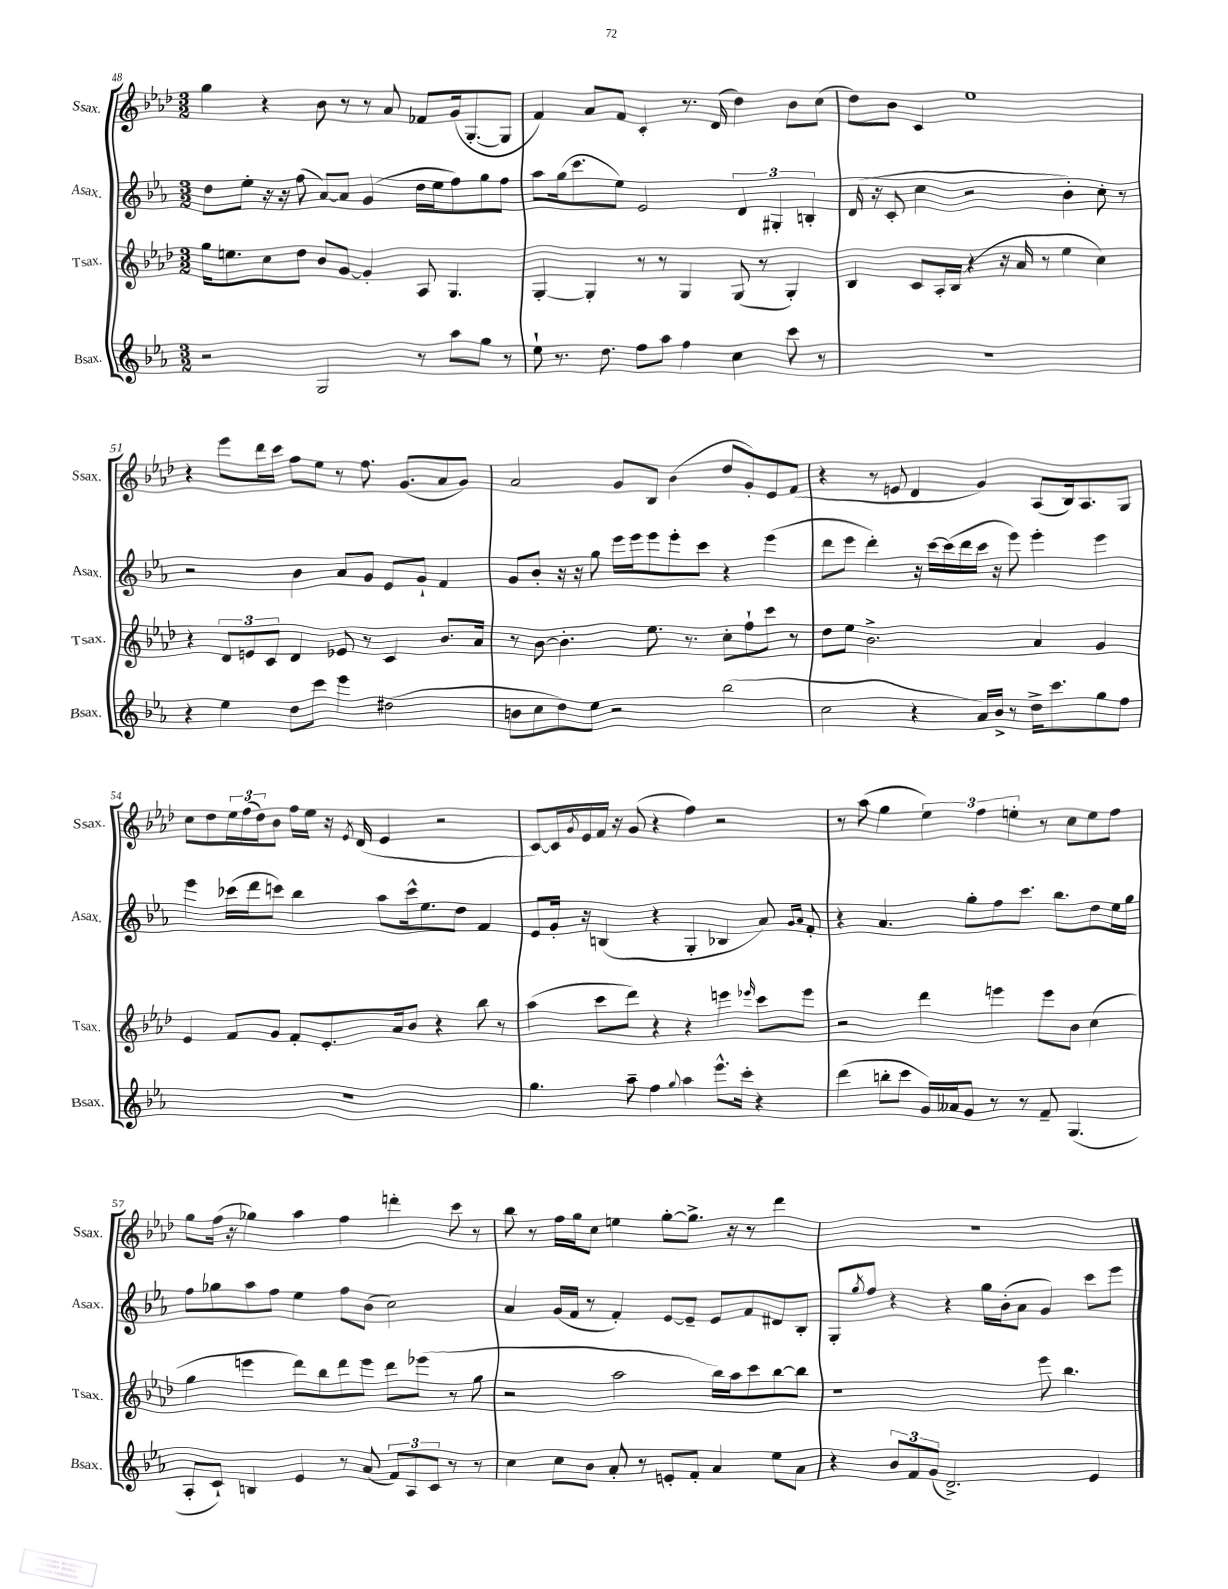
<<
\new StaffGroup <<
\new Staff = "s0" \with { instrumentName = "Ssax." shortInstrumentName = "Ssax." } {
    \clef treble \key aes \major \numericTimeSignature \time 3/2
    g''4 r4 bes'8 r8 r8 aes'8 fes'8 g'16( g8.~-. g8 |
    f'4) aes'8 f'8 c'4-. r8. des'16( des''4) bes'8 c''8( |
    des''8) bes'8 c'4 ees''1 |
    r4 ees'''8 des'''16 c'''16 f''8 ees''8 r8 f''8. g'8.( aes'8 g'8) |
    aes'2 g'8 bes8 bes'4( des''8 g'8-.) ees'8 f'8( |
    r4 r8 e'8 des'4 g'4) aes8( bes16) aes8. g8 |
    c''8 des''8 \tuplet 3/2 { ees''16 f''16( des''16) } bes'8 f''16 ees''16 r16 \acciaccatura { ees'8 } des'16( ees'4 r2 |
    c'8~) c'16 \acciaccatura { g'8 } ees'16 f'16 r16 g'8( r4 f''4) r2 |
    r8 aes''8( g''4 \tuplet 3/2 { ees''4) f''4 e''4-. } r8 c''8 e''8 f''8 |
    g''8 f''16( r16 ges''4) aes''4 f''4 d'''4-. c'''8 r8 |
    bes''8 r8 f''16 g''16 c''8 e''4 g''8~-. g''8.-> r16 r8 des'''4 |
    R1. \bar "|." |
}
\new Staff = "s1" \with { instrumentName = "Asax." shortInstrumentName = "Asax." } {
    \clef treble \key ees \major \numericTimeSignature \time 3/2
    d''8 ees''8-. r16 r16 f''8( aes'8~) aes'8 g'4( d''16 ees''16 f''8) g''8 f''8 |
    aes''8 g''16( c'''8. ees''8) ees'2 \tuplet 3/2 { d'4 gis4-. b4-. } |
    d'16( r16 c'8-. c''4 r2 bes'4-.) c''8-. r8 |
    r2 bes'4 aes'8 g'8 ees'8 g'8-! f'4 |
    g'8 bes'8-. r16 r16 g''8 ees'''16 ees'''16 ees'''8 ees'''8-. c'''8 r4 ees'''4( |
    d'''8 ees'''8 d'''4-.) r16 c'''16~ c'''16( d'''16 c'''16 r16 ees'''8) ees'''4-. ees'''4 |
    ees'''4 ces'''16( d'''16 c'''8) bes''4 aes''8 c'''16-^ ees''8. d''8 f'4 |
    ees'8 g'16-. r16 b4( r4 g4-. bes4 aes'8) \grace { g'16 aes'16 } f'8-. |
    r4 aes'4. g''8-. f''8 c'''8. bes''8. d''8 ees''16 g''16 |
    f''8 ges''8 aes''8 f''8 ees''4 f''8 bes'8( c''2) |
    aes'4 g'16( f'16 r8 f'4-.) ees'8~ ees'8-- ees'8 f'8 dis'8 bes8-. |
    g8-. \acciaccatura { g''8 } f''8 r4 r4 g''16 bes'16-.( aes'8 g'4) c'''8 ees'''8 \bar "|." |
}
\new Staff = "s2" \with { instrumentName = "Tsax." shortInstrumentName = "Tsax." } {
    \clef treble \key aes \major \numericTimeSignature \time 3/2
    g''16 e''8. c''8 des''8 bes'8 g'8~ g'4-. aes8 g4. |
    g4~-. g4-. r8 r8 g4 g8( r8 g4-.) |
    bes4 c'8 aes16-. bes16( r4 r16 aes'16 r8 ees''4 c''4) |
    r4 \tuplet 3/2 { des'8 e'8 c'8 } des'4 ees'8 r8 c'4 bes'8. aes'16 |
    r8 bes'8~ bes'4.-. ees''8. r8. c''8-. f''8-! c'''8 r8 |
    des''8 ees''8 bes'2.-> aes'4 g'4 |
    ees'4 f'8 g'8 f'8-. ees'8.-. aes'16 bes'8 r4 bes''8 r8 |
    aes''4( c'''8 des'''8) r4 r4 e'''4 \grace { ees'''16 } c'''8 ees'''8 |
    r2 des'''4 e'''4 e'''8 bes'8 c''4( |
    g''4 e'''4 des'''8) bes''8 des'''8 e'''8 des'''8 ees'''8( r8 g''8 |
    r2 aes''2 bes''16) aes''16 c'''8 bes''8~ bes''8 |
    r1 ees'''8 bes''4. \bar "|." |
}
\new Staff = "s3" \with { instrumentName = "Bsax." shortInstrumentName = "Bsax." } {
    \clef treble \key ees \major \numericTimeSignature \time 3/2
    r2 g2 r8 aes''8 g''8 r8 |
    ees''8-! r8. d''8. f''8 aes''8 f''4 c''4 c'''8 r8 |
    R1. |
    r4 ees''4 d''8 c'''8 ees'''4 dis''2( |
    b'8 c''8 d''8) ees''8 r2 bes''2( |
    c''2 r4 aes'16) bes'16-> r8 d''16-> c'''8. g''8 f''8 |
    R1. |
    g''4. aes''8-- f''4 \appoggiatura { g''8 } aes''4 ees'''8.-^ c'''16-. r4 |
    d'''4( b''8-. c'''8 g'16) aeses'16 g'8 r8 r8 f'8-- g4.( |
    aes8-. c'8-!) b4 ees'4 r8 aes'8( \tuplet 3/2 { f'8) aes8 c'8 } r8 r8 |
    c''4 c''8 bes'8 aes'8-. r8 e'8-. f'8-. aes'4 ees''8 aes'8 |
    r4 \tuplet 3/2 { bes'8 f'8 g'8( } d'2.->) ees'4 \bar "|." |
}
>>
>>
\layout { \context { \Score currentBarNumber = #48 } }
